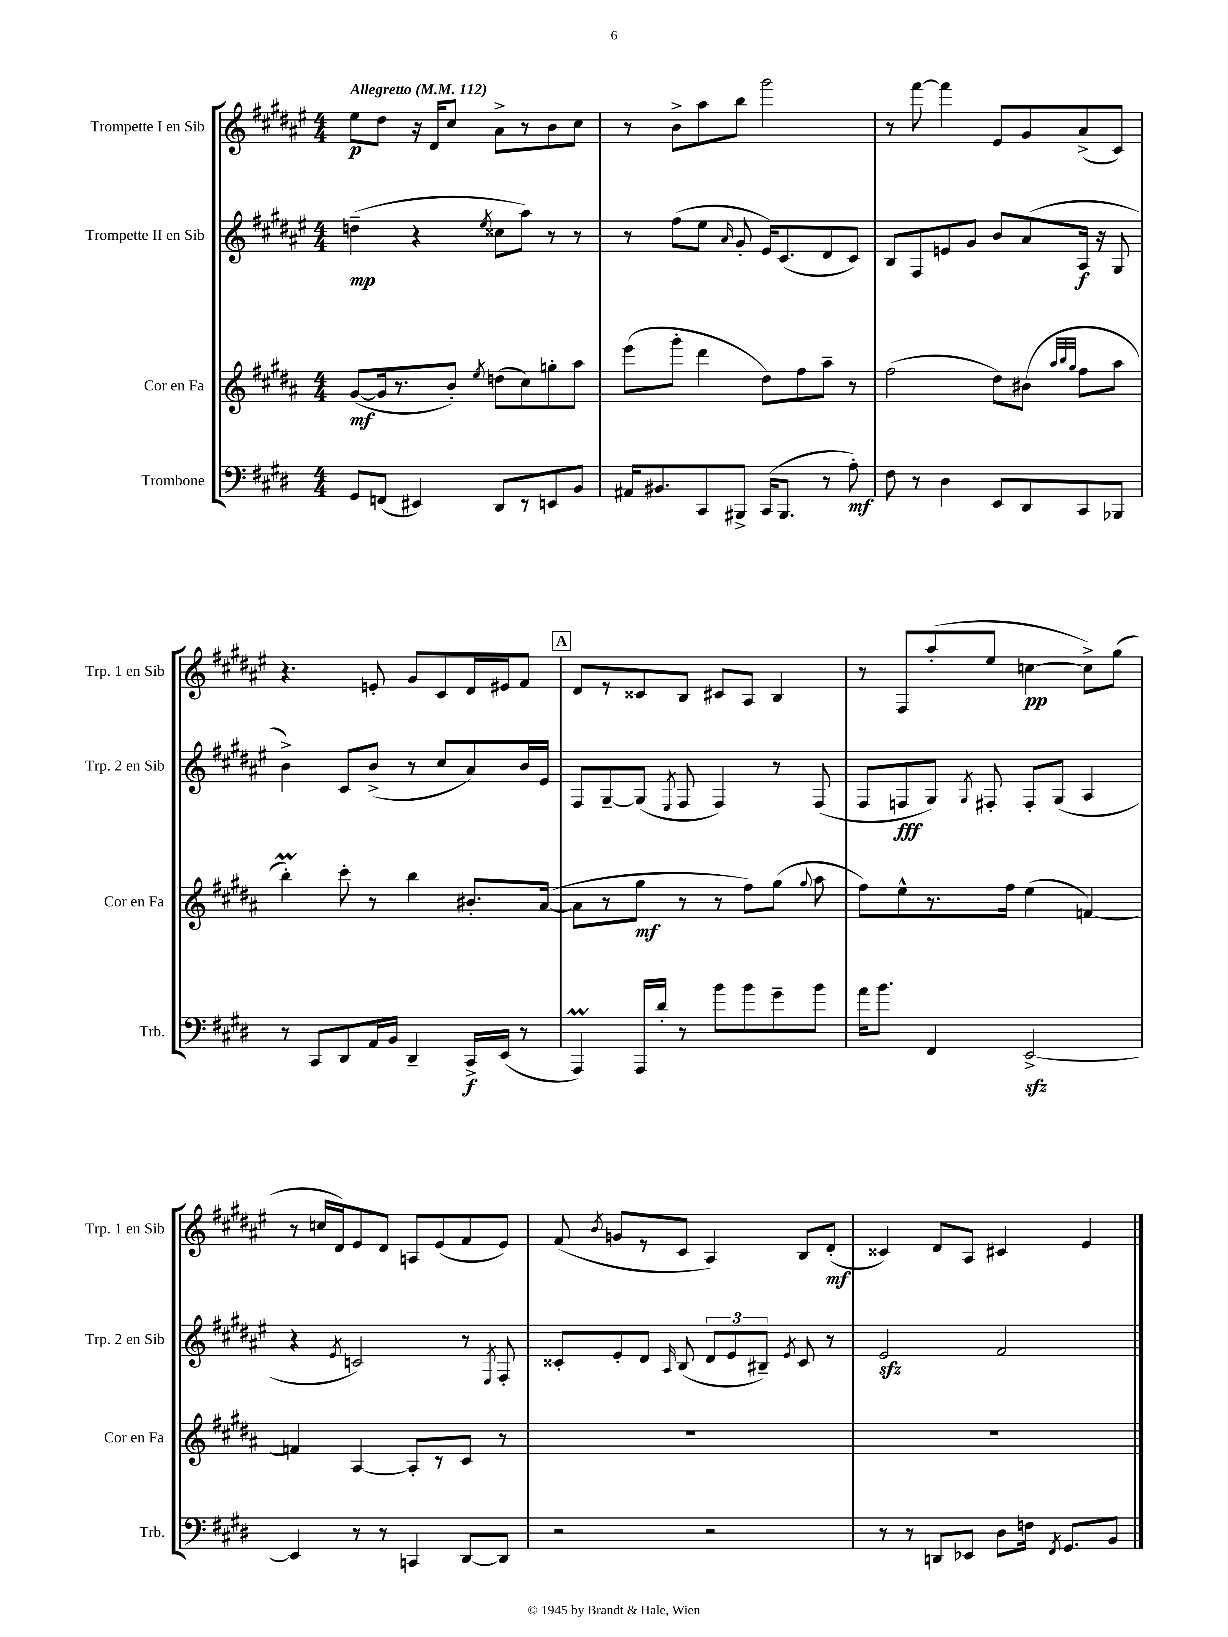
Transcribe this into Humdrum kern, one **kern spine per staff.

**kern	**kern	**kern	**kern
*staff4	*staff3	*staff2	*staff1
*clefF4	*clefG2	*clefG2	*clefG2
*k[f#c#g#d#]	*k[f#c#g#d#a#]	*k[f#c#g#d#a#e#]	*k[f#c#g#d#a#e#]
*M4/4	*M4/4	*M4/4	*M4/4
*MM112	*MM112	*MM112	*MM112
8GG#	([8g#	(4dd~	8ee#
(8FF	16g#]	.	8dd#
.	8.r	.	.
4EE#)	.	4r	16r
.	.	.	16d#
.	8b')	.	8cc#
.	8qee	8qee#	.
8DD#	(8dd	8cc##	8a#^
8r	8cc#)	8aa#)	8r
8EE	8gg'	8r	8b
8BB	8aa#	8r	8cc#
=	=	=	=
16AA#	(8eee	8r	8r
8.BB#	.	.	.
.	8ggg#'	(8ff#	8b^
8CC#	4ddd#	8ee#	8aa#
.	.	16qqa#	.
8BBB#^	.	8g#'	8bb
(16CC#	8dd#)	16e#)	2ggg#
8.BBB#	.	(8.c#	.
.	8ff#	.	.
8r	8aa#~	8d#	.
8A')	8r	8c#)	.
=	=	=	=
8F#	(2ff#	8B	8r
8r	.	8F#	[8fff#
4D#	.	8e	4fff#]
.	.	8g#	.
8EE	8dd#)	8b	8e#
8DD#	(8b#	(8a#	8g#
.	32qqaa#	.	.
.	32qqbb	.	.
.	32qqgg#	.	.
8CC#	8ff#	16A#	(8a#^
.	.	16r	.
8BBB-	8aa#	8G#	8c#)
=	=	=	=
8r	4bb')	4b^)	4.r
8CC#	.	.	.
8DD#	8ccc#'	8c#	.
16AA	8r	(8b^	8e'
16BB	.	.	.
4DD#~	4bb	8r	8g#
.	.	8cc#	8c#
16CC#^	8.b#'	8a#)	16d#
(16EE	.	.	16e#
8r	.	16b	8f#
.	([16a#	16e#	.
=	=	=	=
4AAA)	8a#]	8F#	8d#
.	8r	[8G#~	8r
16AAA	8gg#	(8G#]	8c##
16d#'	.	.	.
.	.	8qE#	.
8r	8r	8F#	8B
8b	8r	4F#)	8c#
8b	8ff#)	.	8A#
8g#~	(8gg#	8r	4B
.	8qqgg#	.	.
8b	8aa#	(8F#	.
=	=	=	=
16a	8ff#)	8F#	8r
8.b	.	.	.
.	8ee^^	8F	8F#
4FF#	8.r	8G#)	(8aa#'
.	.	8qG#	.
.	.	8F#'	8ee#
.	16ff#	.	.
[2EE^	(4ee	8F#'	[4cc
.	.	(8G#	.
.	[4f)	4A#	8cc^])
.	.	.	(8gg#
=	=	=	=
4EE]	4f]	4r	8r
.	.	.	16cc
.	.	.	16d#)
.	.	8qe#	.
8r	[4A#	2c)	8e#
8r	.	.	8d#
4CC	8A#']	.	8A
.	8r	.	(8e#
[8DD#	8c#	8r	8f#
.	.	8qE#	.
8DD#]	8r	8F#'	8e#)
=	=	=	=
2r	1r	8c##'	(8f#
.	.	.	8qb
.	.	8e#'	8g
.	.	8d#	8r
.	.	16qqA#	.
.	.	(8B	8c#
2r	.	12d#	4A#)
.	.	12e#	.
.	.	12B#~)	.
.	.	8qe#	.
.	.	8c##	8B
.	.	8r	(8d#'
=	=	=	=
8r	1r	2e#	4c##)
8r	.	.	.
8DD	.	.	8d#
8EE-	.	.	8A#
8D#	.	2f#	4c#
16F	.	.	.
8qFF#	.	.	.
8.GG#	.	.	.
.	.	.	4e#
8BB	.	.	.
==	==	==	==
*-	*-	*-	*-
